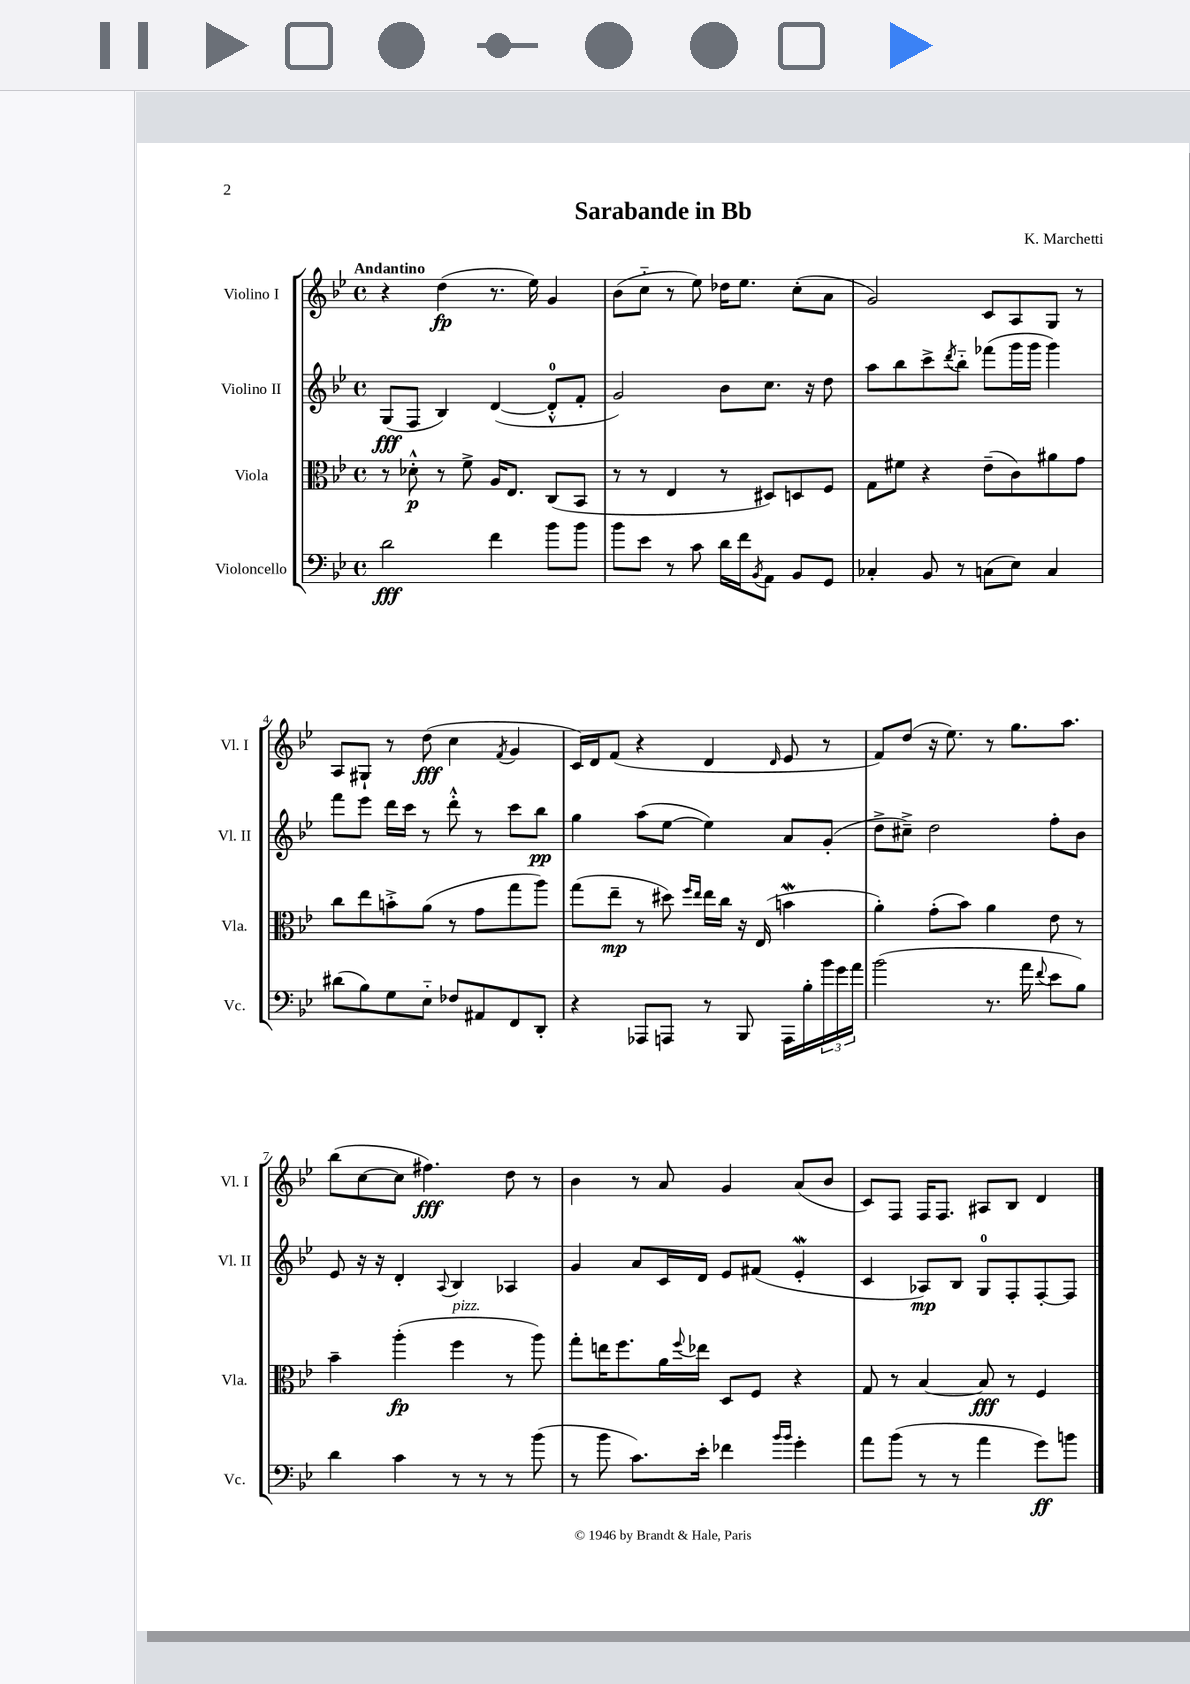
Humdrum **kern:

**kern	**dynam	**kern	**dynam	**kern	**dynam	**kern	**dynam
*part4	*part4	*part3	*part3	*part2	*part2	*part1	*part1
*staff4	*staff4	*staff3	*staff3	*staff2	*staff2	*staff1	*staff1
*I"Violoncello	*	*I"Viola	*	*I"Violino II	*	*I"Violino I	*
*I'Vc.	*	*I'Vla.	*	*I'Vl. II	*	*I'Vl. I	*
*clefF4	*	*clefC3	*	*clefG2	*	*clefG2	*
*k[b-e-]	*	*k[b-e-]	*	*k[b-e-]	*	*k[b-e-]	*
*M4/4	*	*M4/4	*	*M4/4	*	*M4/4	*
*met(c)	*	*met(c)	*	*met(c)	*	*met(c)	*
=1	=1	=1	=1	=1	=1	=1	=1
!	!	!	!	!	!	!LO:TX:a:B:t=Andantino	!
2d\	fff	8r	.	(8G/L	fff	4r	.
.	.	8d-X'^^\	p	8F/J	.	.	.
.	.	8r	.	4B-/)	.	(4dd\	fp
.	.	8f^\	.	.	.	.	.
4f\	.	16A/KL	.	([4d/	.	8.r	.
.	.	8.E-/J	.	.	.	.	.
.	.	.	.	.	.	16ee-\)	.
8b-\L	.	(8C/L	.	8d'^^/L]	.	4g/	.
8b-\J	.	8BB-/J	.	8f'/J	.	.	.
=2	=2	=2	=2	=2	=2	=2	=2
8b-\L	.	8r	.	2g/)	.	(8b-\L	.
8e-\J	.	8r	.	.	.	8cc\J	.
8r	.	4E-/	.	.	.	8r	.
8c\	.	.	.	.	.	8ee-\)	.
16d\LL	.	8r	.	8b-\L	.	16dd-X\KL	.
16f\J	.	.	.	.	.	8.ee-\J	.
8qBB-/	.	.	.	.	.	.	.
8AA\J	.	8D#X/L)	.	8.cc\J	.	.	.
8BB-/L	.	8Dn/	.	.	.	(8cc'\L	.
.	.	.	.	16r	.	.	.
8GG/J	.	8F/J	.	8dd\	.	8a\J	.
=3	=3	=3	=3	=3	=3	=3	=3
4C-X'/	.	8G\L	.	8aa\L	.	2g/)	.
.	.	8f#X\J	.	8bb-\	.	.	.
8BB-/	.	4r	.	8ccc^\	.	.	.
.	.	.	.	8qddd/	.	.	.
8r	.	.	.	8bb-\J	.	.	.
(8Cn\L	.	(8e-~\L	.	(8fff-X\L	.	8c/L	.
8E-\J)	.	8c\)	.	16ggg\L	.	8A/	.
.	.	.	.	16ggg\JJ	.	.	.
4C/	.	8a#X\	.	4ggg\)	.	8G/J	.
.	.	8g\J	.	.	.	8r	.
!!LO:LB:g=z
=4	=4	=4	=4	=4	=4	=4	=4
(8d#X\L	.	8cc\L	.	8fff\L	.	8A/L	.
8B-\)	.	8ee-\	.	8eee-\J	.	8G#X`/J	.
8G\	.	8bn'^\	.	16ddd\LL	.	8r	.
.	.	.	.	16ccc\JJ	.	.	.
8E-\J	.	(8a\J	.	8r	.	(8dd\	fff
8F-X/L	.	8r	.	8ddd'^^\	.	4cc\	.
8AA#X/	.	8g\L	.	8r	.	.	.
.	.	.	.	.	.	8qf/	.
8FF/	.	8gg\	.	8ccc\L	.	4g/	.
8DD'/J	.	8aa\J)	.	8bb-\J	pp	.	.
=5	=5	=5	=5	=5	=5	=5	=5
4r	.	(8gg\L	.	4gg\	.	16c/LL)	.
.	.	.	.	.	.	16d/J	.
.	.	8ee-~\J	mp	.	.	(8f/J	.
8AAA-X/L	.	8r	.	(8aa\L	.	4r	.
8AAAn/J	.	8dd#X\)	.	[8ee-\J	.	.	.
.	.	16qqff/LL	.	.	.	.	.
.	.	16qqee-/JJ	.	.	.	.	.
8r	.	16ee-\LL	.	4ee-\])	.	4d/	.
.	.	16cc\JJ	.	.	.	.	.
8BBB-/	.	16r	.	.	.	.	.
.	.	(16E-/	.	.	.	.	.
.	.	.	.	.	.	16qqd/	.
16AAA\LL	.	4bnW\	.	8a/L	.	8e-/	.
16B-'\	.	.	.	.	.	.	.
24b-\	.	.	.	(8g'/J	.	8r	.
24g\	.	.	.	.	.	.	.
24a\JJ	.	.	.	.	.	.	.
=6	=6	=6	=6	=6	=6	=6	=6
(2b-\	.	4a'\)	.	8dd^\L	.	8f/L)	.
.	.	.	.	8cc#X~^\J)	.	(8dd/J	.
.	.	(8g'\L	.	2dd\	.	16r	.
.	.	.	.	.	.	8.ee-\)	.
.	.	8b-\J)	.	.	.	.	.
8.r	.	4a\	.	.	.	8r	.
.	.	.	.	.	.	8.gg\L	.
16a\	.	.	.	.	.	.	.
8qqf/	.	.	.	.	.	.	.
8e-\L	.	8e-\	.	8ff'\L	.	.	.
.	.	.	.	.	.	8.aa\J	.
8B-\J)	.	8r	.	8b-\J	.	.	.
!!LO:LB:g=z
=7	=7	=7	=7	=7	=7	=7	=7
4d\	.	4b-~\	.	8e-/	.	(8bb-\L	.
.	.	.	.	16r	.	[8cc\	.
.	.	.	.	16r	.	.	.
4c\	.	(4aa'\	fp	4d'/	.	8cc\J]	.
.	.	.	.	.	.	4.ff#X\)	fff
.	.	.	.	8qqA/	.	.	.
!	!	!LO:TX:a:i:t=pizz.	!	!	!	!	!
8r	.	4ff\	.	4B-/	.	.	.
8r	.	.	.	.	.	.	.
8r	.	8r	.	4A-X/	.	8dd\	.
(8b-\	.	8aa\)	.	.	.	8r	.
=8	=8	=8	=8	=8	=8	=8	=8
8r	.	8gg'\L	.	4g/	.	4b-\	.
8b-\	.	16een\K	.	.	.	.	.
.	.	8.ff\	.	.	.	.	.
8.c\L)	.	.	.	8a/L	.	8r	.
.	.	16a\L	.	16c/L	.	8a/	.
.	.	8qqff/	.	.	.	.	.
16e-'\Jk	.	16ee-X\JJ	.	16d/JJ	.	.	.
4f-X\	.	8D/L	.	8e-/L	.	4g/	.
.	.	8F/J	.	(8f#X/J	.	.	.
16qqb-/LL	.	.	.	.	.	.	.
16qqb-/JJ	.	.	.	.	.	.	.
4g'\	.	4r	.	4e-w'/	.	(8a/L	.
.	.	.	.	.	.	8b-/J	.
=9	=9	=9	=9	=9	=9	=9	=9
8a\L	.	8G/	.	4c/	.	8c/L)	.
(8b-\J	.	8r	.	.	.	8F/J	.
8r	.	[4B-/	.	8A-X/L)	mp	16F/KL	.
.	.	.	.	.	.	8.F/J	.
8r	.	.	.	8B-/J	.	.	.
4a\	.	8B-/]	fff	8G/L	.	8A#X/L	.
.	.	8r	.	8F'/	.	8B-/J	.
8g\L)	ff	4F/	.	[8F'/	.	4d/	.
8bn\J	.	.	.	8F/J]	.	.	.
==	==	==	==	==	==	==	==
*-	*-	*-	*-	*-	*-	*-	*-
